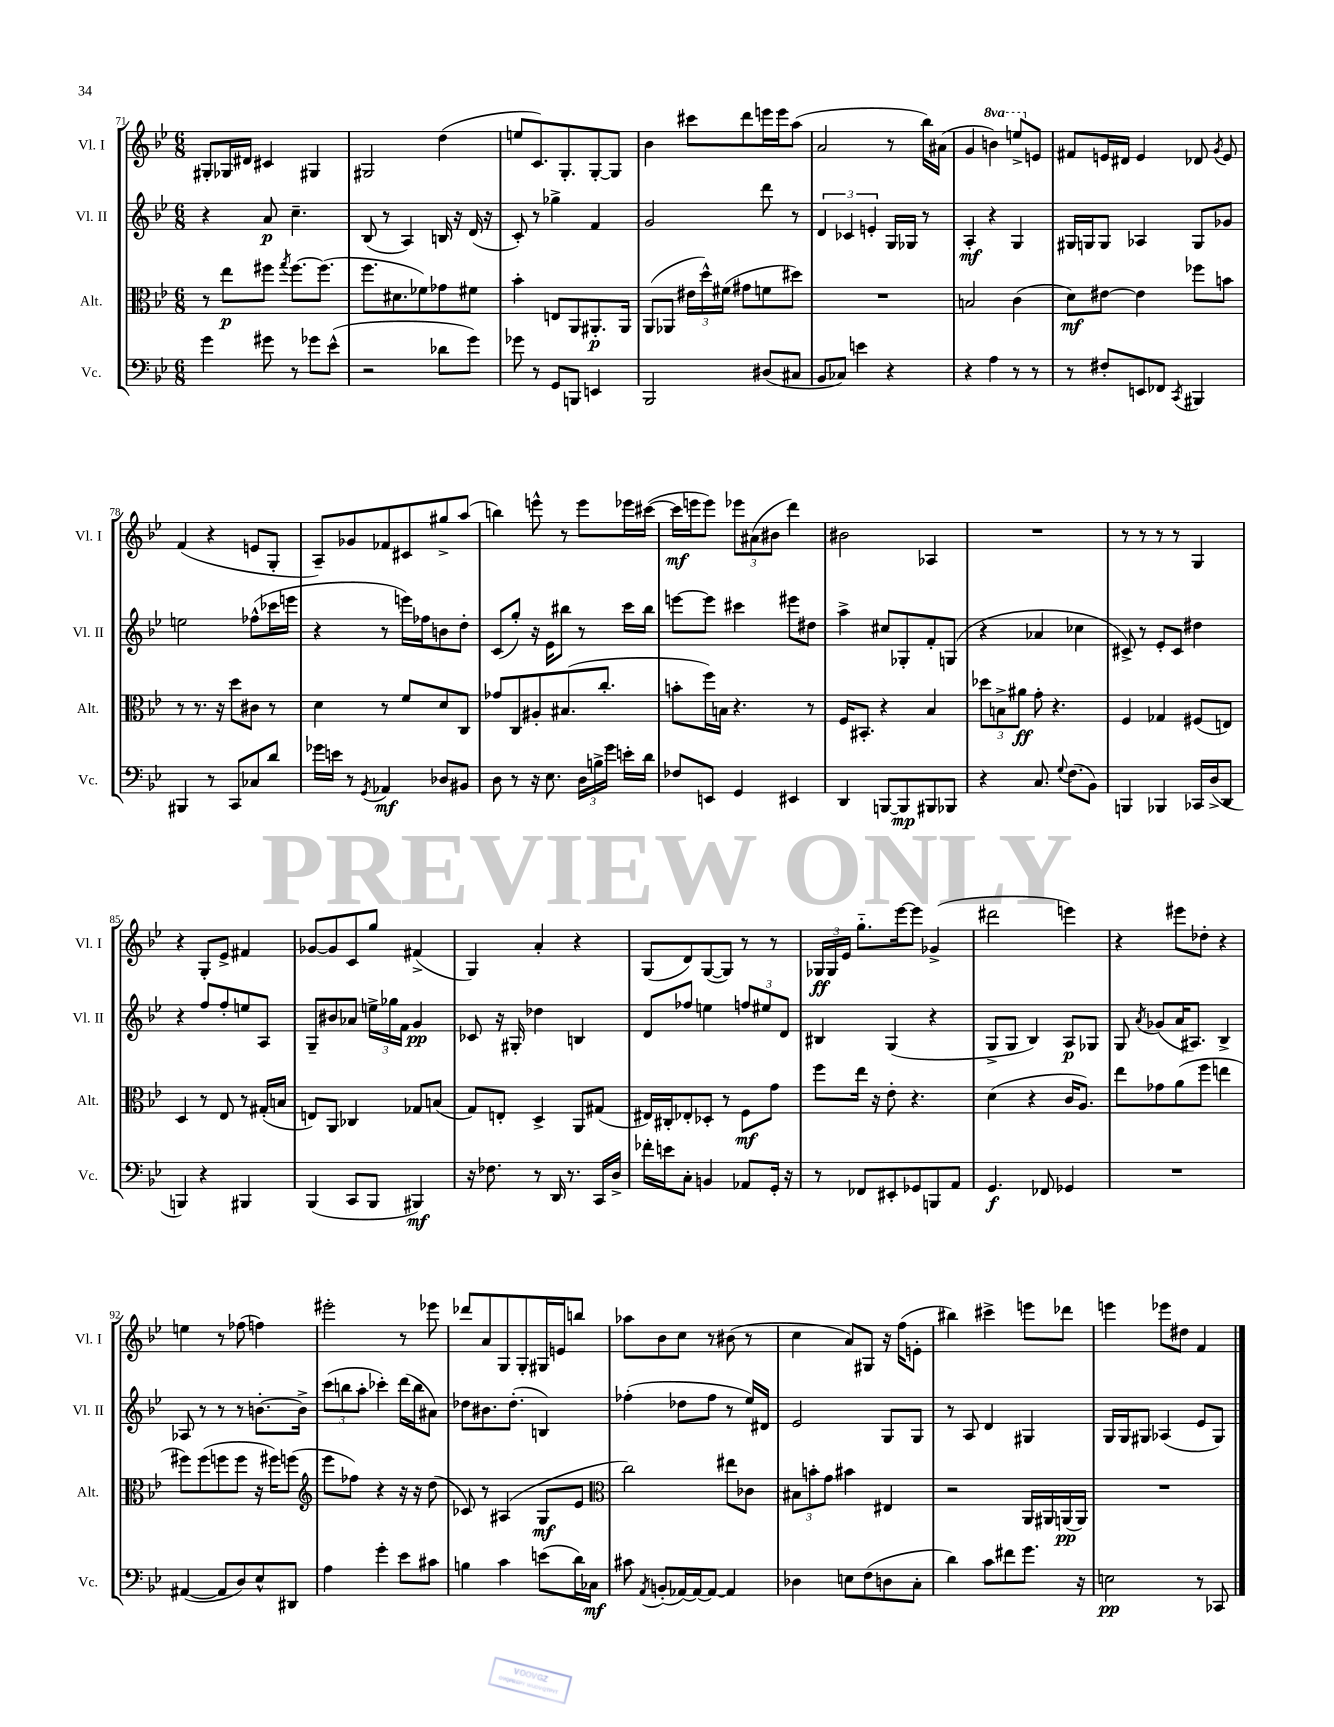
<<
\new StaffGroup <<
\new Staff = "s0" \with { instrumentName = "Vl. I" shortInstrumentName = "Vl. I" } {
    \clef treble \key bes \major \numericTimeSignature \time 6/8 \set Staff.ottavationMarkups = #ottavation-simple-ordinals
    \autoBeamOff gis8[-. ges16 dis'16] cis'4 gis4 |
    gis2 d''4( |
    e''8[ c'8.) g8.-. g8~-. g8] |
    bes'4 cis'''8[ d'''8 e'''16 e'''16 a''8]( |
    a'2 r8 bes''16[) ais'16]( |
    g'4 \ottava #1 b''4) e'''8[-> \ottava #0 e'8] |
    fis'8[ e'16 dis'16] e'4 des'8 \acciaccatura { g'8 } e'8 |
    f'4( r4 e'8[ g8]-. |
    a8[--) ges'8 fes'8 cis'8 gis''8-> a''8]( |
    b''4) e'''8-^ r8 e'''8[ ees'''16 cis'''16]~( |
    cis'''16[\mf e'''16 e'''8]) \tuplet 3/2 { ees'''8[ ais'8( bis'8] } d'''4) |
    bis'2 aes4 |
    R2. |
    r8 r8 r8 r8 g4 |
    r4 g8[-. ees'8]-> fis'4 |
    ges'8[~ ges'8 c'8 g''8] fis'4->( |
    g4) a'4-. r4 |
    g8[( d'8) g8~( g8]) r8 r8 |
    \tuplet 3/2 { ges16[\ff ges16 ees'16] } g''8.[-_ ees'''16~ ees'''8] ges'4->( |
    dis'''2 e'''4) |
    r4 eis'''8[ des''8]-. r4 |
    e''4 r8 fes''8( f''4) |
    eis'''2-. r8 ees'''8 |
    des'''8[ a'8 g8 g8-. gis16 e'16 b''8] |
    aes''8[ bes'8 c''8] r8 bis'8( r8 |
    c''4 a'8[) gis8] r16 f''16[( e'8]-. |
    bis''4) cis'''4-> e'''8[ des'''8] |
    e'''4 ees'''8[ dis''8] f'4 \bar "|." |
}
\new Staff = "s1" \with { instrumentName = "Vl. II" shortInstrumentName = "Vl. II" } {
    \clef treble \key bes \major \numericTimeSignature \time 6/8
    \autoBeamOff r4 a'8\p c''4.-- |
    bes8( r8 a4) b16 r16 d'16( r16 |
    c'8-.) r8 ges''4-> f'4 |
    g'2 d'''8 r8 |
    \tuplet 3/2 { d'4 ces'4 e'4-. } g16[ ges16] r8 |
    a4-.\mf r4 g4 |
    gis16[ g16 g8] aes4 g8[ ges'8] |
    e''2 fes''8[-^( ces'''16 e'''16] |
    r4 r8 e'''16[) fes''16 b'8 d''8]-. |
    c'8[( g''8]-.) r16 ees'16[ bis''8] r8 c'''16[ bis''16] |
    e'''8[~ e'''8] cis'''4 eis'''8[ dis''8] |
    a''4-> cis''8[ ges8-. f'8-. g8]( |
    r4 aes'4 ces''4 |
    cis'8->) r8 ees'8[-. cis'8] dis''4 |
    r4 f''8[ f''8-. e''8 a8] |
    g8[-- bis'8 aes'8] \tuplet 3/2 { e''16[-> ges''16 f'16] } g'4\pp |
    ces'8 r16 gis16-. des''4 b4 |
    d'8[ fes''8] e''4 \tuplet 3/2 { f''8[ eis''8 d'8] } |
    bis4 g4( r4 |
    g8[-> g8] bes4) a8[\p ges8] |
    g8 \acciaccatura { a'8 } ges'8[( a'16 ais8.]) bes4-> |
    aes8 r8 r8 r8 b'8.[~-. b'16]-> |
    \tuplet 3/2 { c'''8[( b''8 a''8]-. } ces'''4-.) d'''16[( b''16 ais'8]) |
    des''8[ bis'8. des''8.]-.( b4) |
    fes''4-.( des''8[ fes''8] r8 ees''16[) dis'16] |
    ees'2 g8[ g8] |
    r8 a8 d'4 gis4 |
    g16[ g16 gis8] aes4( ees'8[ gis8]) \bar "|." |
}
\new Staff = "s2" \with { instrumentName = "Alt." shortInstrumentName = "Alt." } {
    \clef alto \key bes \major \numericTimeSignature \time 6/8
    \autoBeamOff r8 ees''8[\p fis''8] \acciaccatura { g''8 } fis''8.[~ fis''8.]( |
    f''8.[ dis'8. fes'8) ges'8 fis'8] |
    bes'4-. e8[ a,8 ais,8.-.\p ais,16] |
    a,8[( aes,8] \tuplet 3/2 { eis'16[ d''16-^) fis'16]( } gis'8[ f'8 dis''8]) |
    R2. |
    b2 c'4( |
    d'8[\mf) eis'8]~ eis'4 fes''8[ b'8] |
    r8 r8. r16 d''8[ cis'8] r8 |
    d'4 r8 f'8[ d'8 c8] |
    ges'8[ c8 ais8-. bis8.( c''8.]-. |
    b'8[-. f''16) b16] r4. r8 |
    f16[ bis,8.]-. r4 bes4 |
    \tuplet 3/2 { des''8[ b8-> ais'8]\ff } g'8-. r4. |
    f4 ges4 fis8[( e8]) |
    d4 r8 ees8 r8 gis16[-.( b16] |
    e8[) a,8] ces4 ges8[ b8]( |
    g8[) e8]-. d4-> a,8[ gis8]( |
    eis16[) cis16-. ees8-. des8]-. r8 f8[\mf g'8] |
    f''8[ ees''16] r16 ees'8-. r4. |
    d'4( r4 c'16[ a8.]) |
    ees''8[ ges'8 a'8( f''8] e''4 |
    fis''8[) fis''8( f''8 f''8] r16 fis''16[) f''8]( |
    \clef treble ees'''8[ fes''8]) r4 r16 r16 d''8( |
    ces'8) r8 ais4( g8[\mf ees'8] |
    \clef alto c''2) eis''8[ ces'8] |
    \tuplet 3/2 { bis8[ b'8-. g'8] } bis'4 eis4 |
    r2 a,16[ ais,16 a,16\pp( a,16]) |
    R2. \bar "|." |
}
\new Staff = "s3" \with { instrumentName = "Vc." shortInstrumentName = "Vc." } {
    \clef bass \key bes \major \numericTimeSignature \time 6/8
    \autoBeamOff g'4 gis'8 r8 ges'8[ ees'8]-^( |
    r2 des'8[ g'8]) |
    ges'8 r8 g,8[ b,,8] e,4 |
    bes,,2 dis8[( cis8] |
    bes,8[ ces8]) e'4 r4 |
    r4 a4 r8 r8 |
    r8 fis8[-. e,8 fes,8] \acciaccatura { c,8 } bis,,4 |
    bis,,4 r8 c,8[ ces8 d'8] |
    ges'16[ e'16] r8 \acciaccatura { g,8 } aes,4\mf des8[ bis,8] |
    d8 r8 r16 ees8. \tuplet 3/2 { d16[ b16-> g'16] } e'16[-. d'16] |
    fes8[ e,8] g,4 eis,4 |
    d,4 b,,8[~ b,,8\mp bis,,8 bes,,8] |
    r4 c8. \appoggiatura { g8 } f8.[( bes,8]) |
    b,,4 bes,,4 ces,16[ d16->( d,8] |
    b,,4) r4 bis,,4 |
    bes,,4( c,8[ bes,,8] bis,,4\mf) |
    r16 fes8. r8 d,16 r8. c,16[ d16]-> |
    fes'16[-. e'16 c8]-. b,4 aes,8[ g,16]-. r16 |
    r8 fes,8[ eis,8-. ges,8 b,,8 a,8] |
    g,4.\f fes,8 ges,4 |
    R2. |
    ais,4~( ais,8[ d8) ees8-^ dis,8] |
    a4 g'4-. ees'8[ cis'8] |
    b4 c'4 e'8[( d'16) ces16]\mf |
    cis'8 \acciaccatura { a,8 } b,8[-.( aes,16~) aes,16~ aes,8]~ aes,4 |
    des4 e8[ f8( d8 c8]-. |
    d'4) c'8[ fis'8 g'8.] r16 |
    e2\pp r8 ces,8 \bar "|." |
}
>>
>>
\layout { \context { \Score currentBarNumber = #71 } }
